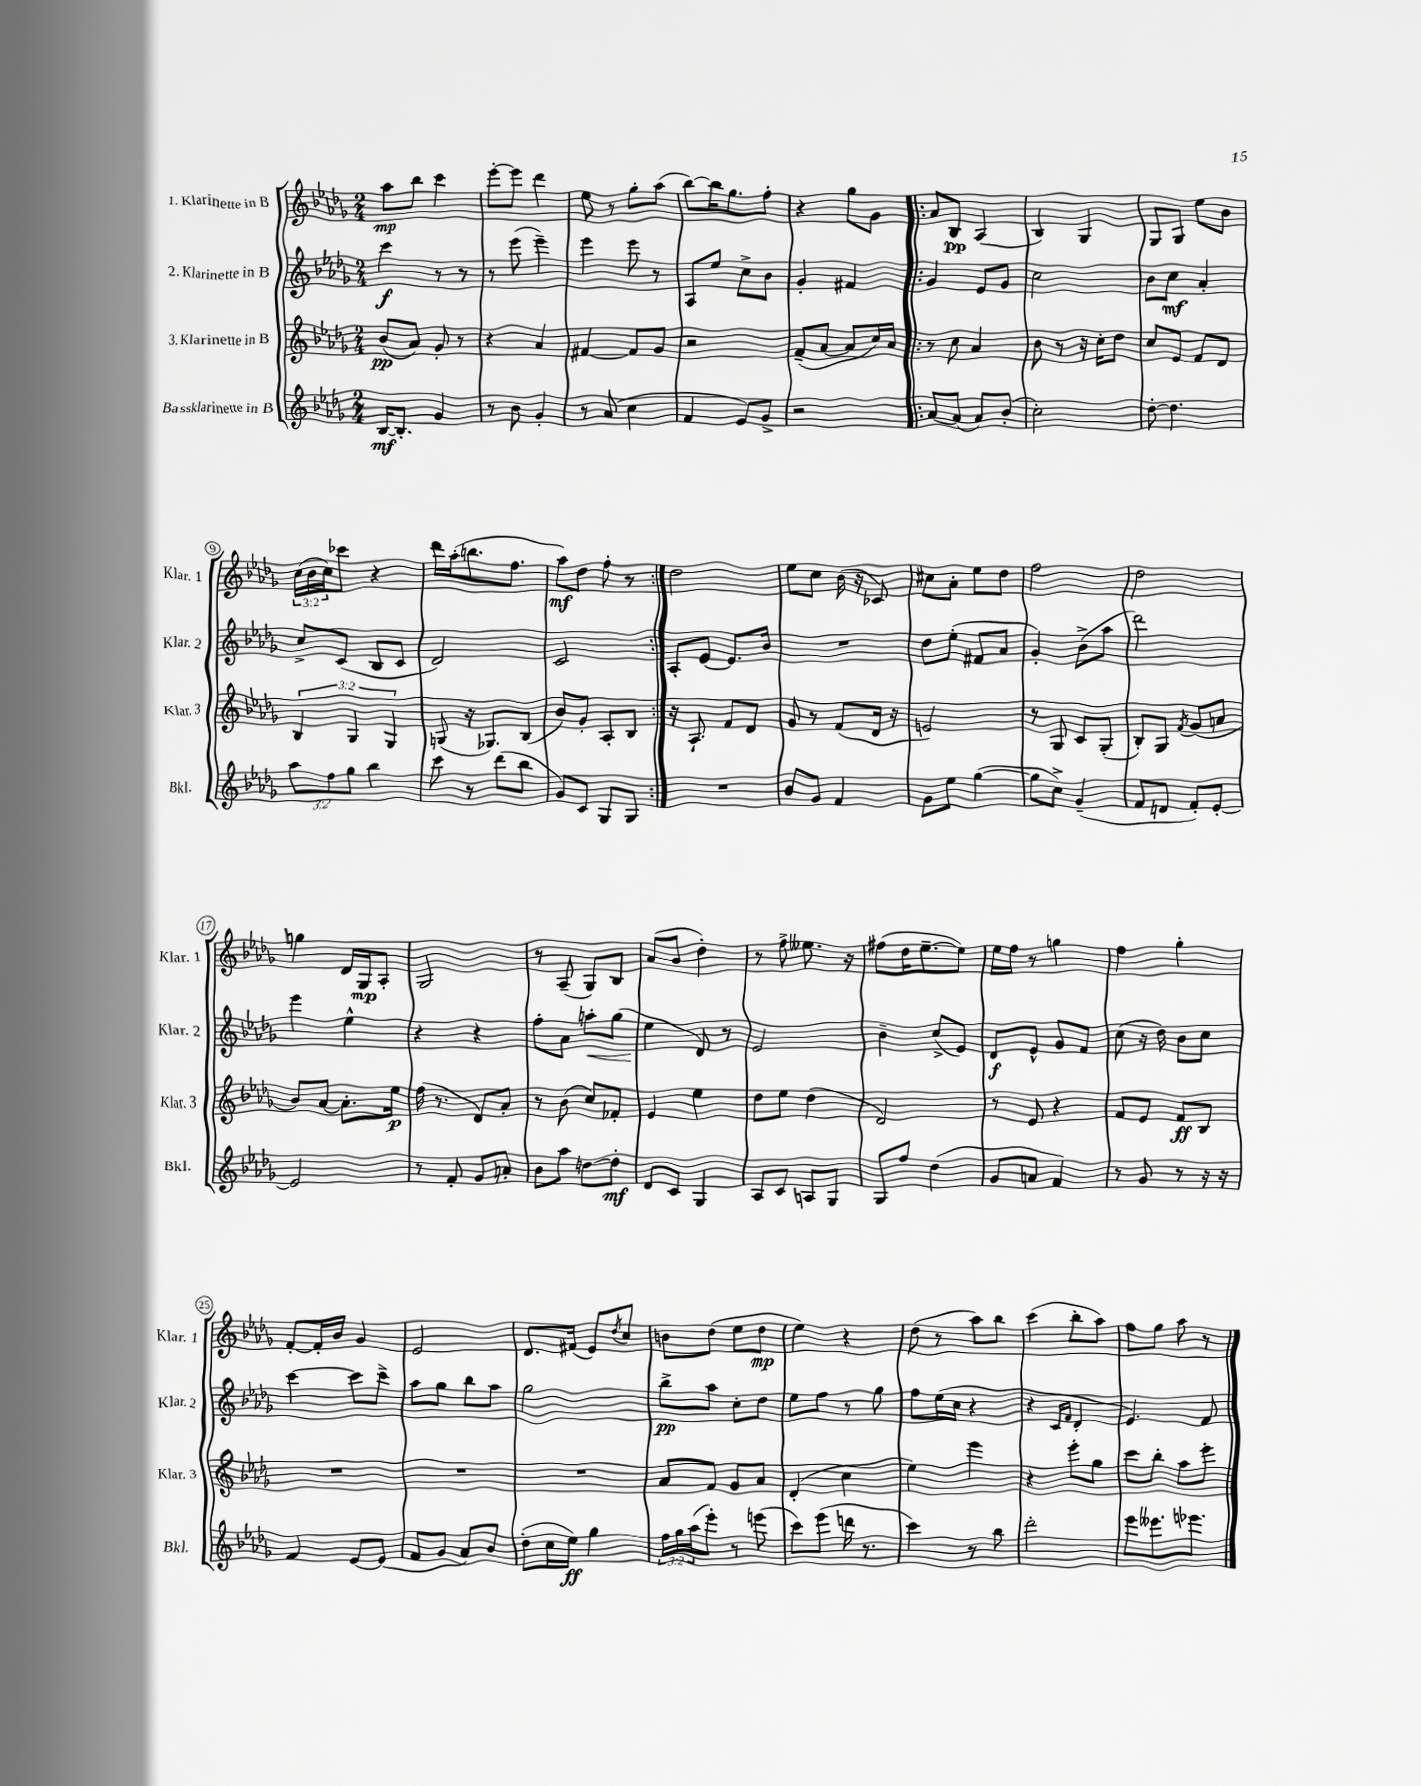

**kern	**kern	**kern	**kern
*staff4	*staff3	*staff2	*staff1
*clefG2	*clefG2	*clefG2	*clefG2
*k[b-e-a-d-g-]	*k[b-e-a-d-g-]	*k[b-e-a-d-g-]	*k[b-e-a-d-g-]
*M2/4	*M2/4	*M2/4	*M2/4
[16B-/LK	(8b-/L	4ccc\	8aa-\L
8.B-'/]J	.	.	.
.	8a-/J)	.	8bb-\J
4g-/	8g-'/	8r	4ccc\
.	8r	8r	.
=	=	=	=
8r	4r	8r	[8eee-'\L
8b-\	.	(8eee-\	8eee-\]J
4g-'/	4a-/	4eee-~\)	4ddd-\
=	=	=	=
8r	[4f#/	4eee-\	8ee-\
(8a-/	.	.	8r
4cc\	8f#/]L	8eee-\	8gg-'\L
.	8g-/J	8r	(8aa-\J
=	=	=	=
4f/	2r	8A-/L	[8bb-\L)
.	.	8ee-/J	16bb-\]K
.	.	.	8.gg-\
8e-/L)	.	8cc^\L	.
8g-^/J	.	8b-\J	8ff'\J
=	=	=	=
2r	(8f~/L	4g-'/	4r
.	[8a-/J	.	.
.	8a-/]L	4f#/	8gg-\L
.	16cc/L)	.	8g-\J
.	16a-/JJ	.	.
=!|:	=!|:	=!|:	=!|:
[8a-/L	8r	4g-/	8a-/L
(8a-/]J	8cc\	.	8B-/J
8a-/L)	4a-/	8e-/L	(4A-/
(8b-'/J	.	8g-/J	.
=	=	=	=
2cc'\)	8b-\	2cc\	4B-/)
.	8r	.	.
.	16r	.	4G-/
.	16cc'\LK	.	.
.	8dd-\J	.	.
=	=	=	=
[8dd-'\	8cc/L	8b-\L	8G-/L
4.dd-\]	8e-/J	8cc\J	8G-/J
.	8f/L	4a-'/	8ee-\L
.	8d-/J	.	8b-\J
=	=	=	=
12aa-\L	6B-/	8cc^/L	(24cc\LL
.	.	.	24b-\
12ff\	.	.	24cc\J)
.	.	(8c/J	8ccc-\J
12gg-\J	6G-/	.	.
4bb-\	.	8B-/L	4r
.	6G-/	.	.
.	.	8c/J	.
=	=	=	=
8ccc\	(8G/	2d-/)	16ddd-\LL
.	.	.	(16aa-'\J
8r	16r	.	8.bb\
.	8.G-/L)	.	.
(8ddd-\L	.	.	.
.	.	.	8.ff\J
8bb-\J	(8B-/J	.	.
=	=	=	=
8g-/L)	8b-/L)	2c/	8aa-\L)
8c/J	8g-'/J	.	8dd-\J
8G-/L	8A-'/L	.	8ff'\
8G-/J	8B-/J	.	8r
=:|!	=:|!	=:|!	=:|!
2r	16r	8A-'/L	2dd-\
.	8.A-`/	.	.
.	.	[8e-/J	.
.	8f/L	8.e-/]L	.
.	8d-/J	.	.
.	.	16b-/Jk	.
=	=	=	=
8b-/L	8g-/	2r	8ee-\L
8g-/J	8r	.	8cc\J
4f/	(8f/L	.	(16b-\
.	.	.	16r
.	16d-/Jk	.	8c-/)
.	16r	.	.
=	=	=	=
8g-\L	2e/)	8dd-\L	8cc#\L
8ee-\J	.	(8ee-'\J	8a-'\J
([4gg-\	.	8f#/L	8ee-\L
.	.	8a-/J	8dd-\J
=	=	=	=
8gg-\]L	8r	4g-'/)	2ff\
8cc^\J)	8G-/	.	.
(4g-~/	8c/L	(8b-^\L	.
.	(8G-'/J	8aa-\J	.
=	=	=	=
8f/L	8B-'/L)	2ddd-\)	2dd-\
8d/J	8G-/J	.	.
.	8qf/	.	.
8f'/L)	(8g-/L	.	.
[8e-'/J	8a/J	.	.
=	=	=	=
2e-/]	8b-/L)	4eee-\	4gg\
.	[8a-/J	.	.
.	8.a-'\]L	4ee-^^\	16d-/LL
.	.	.	16G-/J
.	.	.	8A-'/J
.	16ee-\Jk	.	.
=	=	=	=
8r	(16ff\	4r	2G-/
.	8.r	.	.
8f'/	.	.	.
8g-/L	8d-/L)	4r	.
8a'/J	8a-'/J	.	.
=	=	=	=
8b-\L	8r	8ff'\L	8r
8aa-\J	(8b-\	8a-\J	(8A-~/
[8dd\L	8cc/L)	8aa'\L	8G-/L)
8dd'\]J	8f-'/J	(8gg-\J	8B-/J
=	=	=	=
8d-/L	4e-/	4ee-\	(8a-/L
8c/J	.	.	8b-/J
4G-/	4ee-\	8d-/)	4dd-'\)
.	.	8r	.
=	=	=	=
8A-/L	8dd-\L	2e-/	8r
8c/J	8ee-\J	.	8ff^\
8A/L	(4dd-\	.	8.ee--\
8G-/J	.	.	.
.	.	.	16r
=	=	=	=
8G-/L	2d-/)	4b-~\	(8ff#\L
8ff/J	.	.	16dd-\K
.	.	.	[8.ee-~\
(4dd-\	.	(8cc^/L	.
.	.	8e-/J)	8ee-\]J)
=	=	=	=
8g-/L	8r	8d-/L	16ee-\LL
.	.	.	16ff\JJ
8a/J	8e-/	8e-^^/J	8r
4f/)	4r	8g-/L	4gg\
.	.	8f/J	.
=	=	=	=
8r	8f/L	(8cc\	4ff\
8g-/	8e-/J	16r	.
.	.	16dd-\)	.
8r	8f/L	8b-\L	4gg-'\
16r	8B-/J	8cc\J	.
16r	.	.	.
=	=	=	=
4f/	2r	[4ccc\	[8f'/L
.	.	.	16f'/]L
.	.	.	16b-/JJ
[8e-/L	.	8ccc\]L	4g-/
(8e-/]J	.	8ccc^\J	.
=	=	=	=
8f/L	2r	8aa-\L	2e-/
8g-/J	.	8gg-\J	.
8a-/L)	.	8bb-\L	.
8b-/J	.	8aa-\J	.
=	=	=	=
(8dd-'\L	2r	2gg-\	8.d-/L
16cc\L	.	.	.
16ee-\JJ)	.	.	(16f#/Jk
4gg-\	.	.	8e-/L)
.	.	.	8qdd-/
.	.	.	8cc/J
=	=	=	=
24ff\LL	8a-/L	8bb-^\L	8b\L
24gg-\	.	.	.
(24aa-\J	.	.	.
8eee-'\J)	8f/J	8aa-\J	(8dd-\J
8r	8g-/L	8cc'\L	8ee-\L
(8eee\	8a-/J	8dd-\J	8dd-\J
=	=	=	=
8ccc\L)	(4d-'/	8ee-\L	4ee-\)
(8eee-\J	.	8ff\J	.
16ddd\	4cc\	8r	4r
8.r	.	.	.
.	.	8gg-\	.
=	=	=	=
4ccc\)	4ee-\)	8ff\L	(8dd-\
.	.	(16ee-\L	8r
.	.	16cc\JJ	.
8r	4eee-\	4r	8aa-\L)
8bb-\	.	.	8bb-\J
=	=	=	=
2ddd-'\	4r	4r	(4ccc\
.	.	16qqc/LL	.
.	.	16qqf/JJ	.
.	8eee-'\L	4d-'/	8bb-'\L
.	8gg-\J	.	8aa-\J)
=	=	=	=
8eee-\L	8ccc\L	4.e-/)	8ff\L
8.eee--\	8bb-'\J	.	8gg-\J
.	8aa-\L	.	8aa-\
8.eee-\J	.	.	.
.	8eee-'\J	8f/	8r
==	==	==	==
*-	*-	*-	*-
